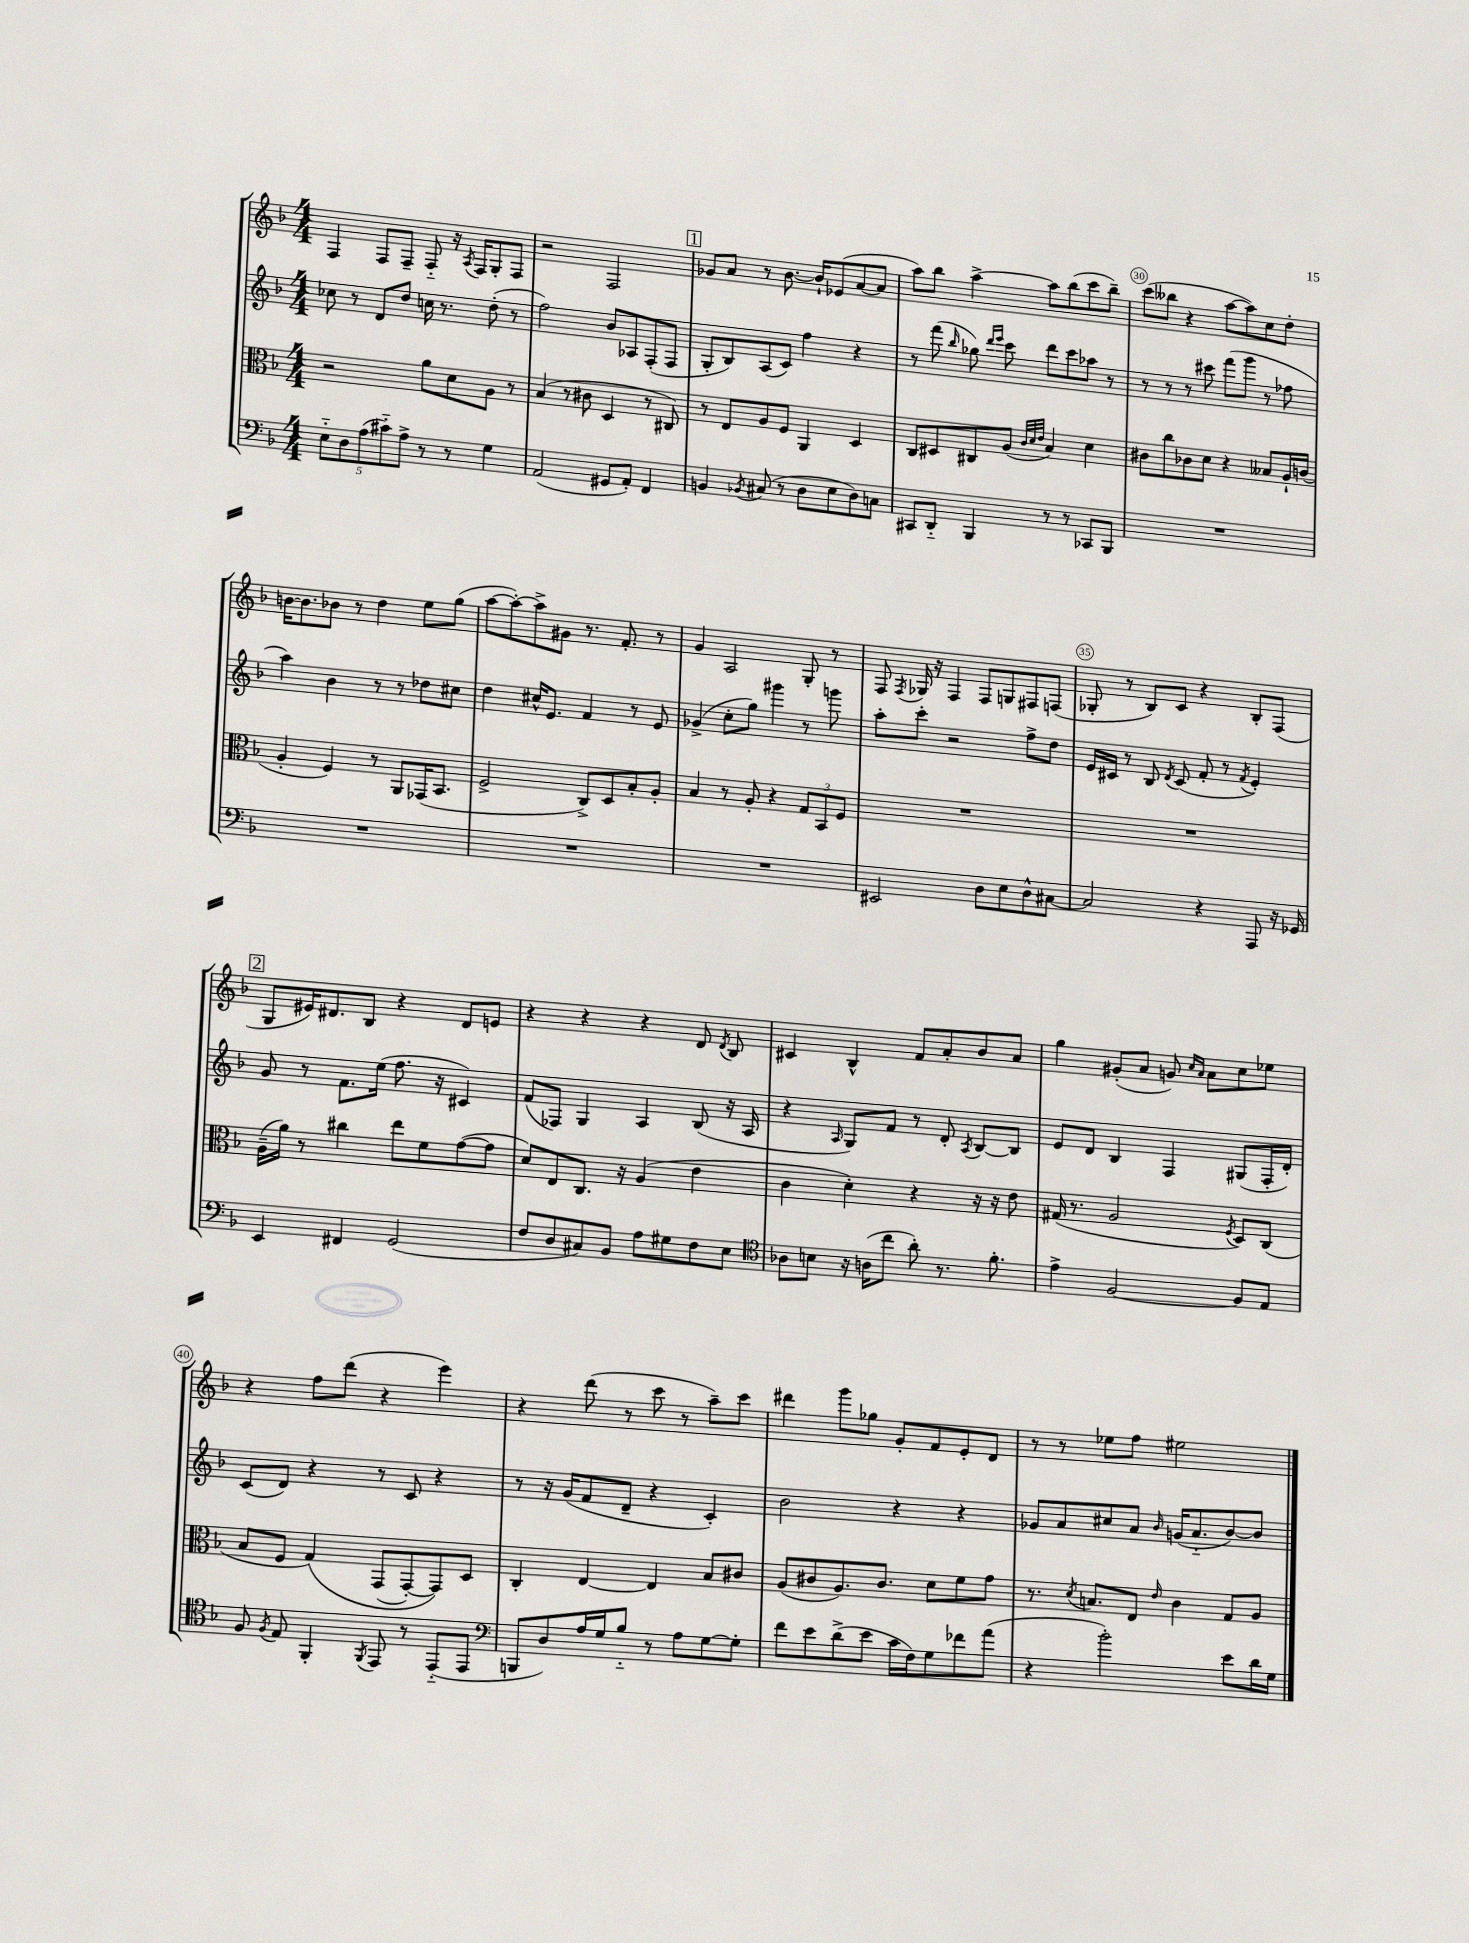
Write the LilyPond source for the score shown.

<<
\new StaffGroup <<
\new Staff = "s0" {
    \clef treble \key f \major \numericTimeSignature \time 4/4
    \autoBeamOff f4 f8[ f8]-- f8-_ r16 \acciaccatura { a8 } f16[ g8-. f8] |
    r2 f2 |
    \mark \markup { \box "1" } ges'8[ a'8] r8 bes'8.~ bes'16[-! ees'8( a'8~ a'8] |
    a''8[) bes''8] a''4~-> a''8[ bes''8( c'''8 bes''8]--) |
    c'''8[( beses''8] r4 a''8[~ a''8) c''8 d''8]-. |
    b'16[~ b'8. bes'8] r8 d''4 e''8[ g''8]( |
    a''8[~ a''8~-.) a''8-> gis'8] r8. f'8.-. r8 |
    g'4 a2 g8-. r8 |
    f8 \acciaccatura { f8 } ges16 r16 f4 f8[ g8 fis8 f8]( |
    ges8-. r8 bes8[) c'8] r4 bes8[-. f8]( |
    \mark \markup { \box "2" } g8[ eis'16) dis'8. bes8] r4 dis'8[ e'8] |
    r4 r4 r4 d'8 \acciaccatura { d'8 } bes8 |
    cis'4 bes4-^ f'8[ a'8-. bes'8 a'8] |
    g''4 gis'8[-.( a'8] g'8) \grace { c''16[ a'16] } a'8[ c''8 ees''8] |
    r4 f''8[ d'''8]( r4 e'''4) |
    r4 d'''8( r8 c'''8 r8 a''8[--) c'''8] |
    dis'''4 g'''8[ ges''8] g'8[-. f'8 e'8-. d'8] |
    r8 r8 ees''8[ f''8] eis''2 \bar "|." |
}
\new Staff = "s1" {
    \clef treble \key f \major \numericTimeSignature \time 4/4
    \autoBeamOff ces''8 r8 d'8[ d''8] c''16 r8. d''8-.( r8 |
    f''2) bes'8[ aes8 f8-.( f8] |
    \mark \markup { \box "1" } g8[-. bes8) a8( c'8]) f''4 r4 |
    r8 f'''8( \grace { bes''16 } ges''8) \grace { d'''16[ e'''16] } c'''8 d'''8[ c'''8 aes''8] r8 |
    r8 r8 r8 cis'''8 f'''8[( g'''8] r8 fes''8 |
    a''4) bes'4 r8 r8 des''8[ cis''8] |
    d''4 cis''16[-^ e'8.] f'4 r8 e'8 |
    ges'4->( c''8[-. g''8]) gis'''4 r8 g'''8 |
    a''8[-. c'''8]-. r2 f''8[-> d''8] |
    e'16[ cis'16] r8 bes8 \acciaccatura { d'8 } cis'8( f'8-. r8 \acciaccatura { f'8 } e'4-.) |
    \mark \markup { \box "2" } g'8 r8 f'8.[ e''16]( f''8. r16 cis'4) |
    f'8[( fes8]) g4 a4 bes8( r16 a16 |
    r4 \grace { a16 } g8[) f'8] r8 d'8-. \acciaccatura { a8 } bes8[~ bes8] |
    e'8[ d'8] bes4 f4 gis8[( f16-. d'16]-.) |
    c'8[( d'8]) r4 r8 c'8 r4 |
    r8 r16 g'16[( f'8 d'8]-- r4 c'4-.) |
    bes'2 r4 r4 |
    ges'8[ a'8 cis''8 a'8] \grace { bes'16 } g'16[( a'8.-_ bes'8~) bes'8] \bar "|." |
}
\new Staff = "s2" {
    \clef alto \key f \major \numericTimeSignature \time 4/4
    \autoBeamOff r2 a'8[ d'8 a8] r8 |
    bes4( r8 cis'8 d4 r8 cis8) |
    \mark \markup { \box "1" } r8 e8[ a8 f8] a,4 d4 |
    c8[ dis8 cis8 a8]( \grace { c'32[ d'32 e'32] } bes4) d'4 |
    cis'8[ c''8 ces'8 d'8] r4 beses8[ a16-! c'16]( |
    a4-. f4) r8 a,8[ ges,16( bes,8.] |
    f2-> c8[->) d8 bes8-. a8]-. |
    bes4 r8 a8-. r4 \tuplet 3/2 { g8[ bes,8 f8] } |
    R1 |
    R1 |
    \mark \markup { \box "2" } a16[--( a'16]) r8 cis''4 e''8[ f'8 g'8~( g'8] |
    d'8[) e8 c8.] r16 a4( e'4 |
    c'4 d'4-.) r4 r16 r16 e'8 |
    gis16( r8. a2 \acciaccatura { f8 } d8[) c8]( |
    bes8[ f8] g4)\( g,8[( g,8~-.) g,8\) d8] |
    c4-. e4~ e4 bes8[ cis'8] |
    a8[( cis'8 a8.) cis'8.] d'8[ f'8 g'8] |
    r8. \acciaccatura { d'8 } b8.[ e8] \grace { e'16 } c'4 g8[ a8] \bar "|." |
}
\new Staff = "s3" {
    \clef bass \key f \major \numericTimeSignature \time 4/4
    \autoBeamOff \tuplet 5/4 { e8[-_ d8 a8( cis'8-_) a8]-> } r8 r8 g4 |
    a,2( gis,8[ a,8]-.) f,4 |
    \mark \markup { \box "1" } b,4 \acciaccatura { bes,8 } cis8( r8 d8[ e8 d8) c8] |
    cis,8[ d,8]-_ bes,,4 r8 r8 ces,8[ bes,,8] |
    R1 |
    R1 |
    R1 |
    R1 |
    eis,2 d8[ e8 d8-^ cis8]~ |
    cis2 r4 a,,8 r16 ges,16 |
    \mark \markup { \box "2" } e,4 fis,4 g,2( |
    f8[ d8 cis8) bes,8] a8[ gis8 f8 e8] |
    \clef tenor aes8[ b8] r16 a16[( c''8] a'8-.) r8. f'8.-. |
    e'4-> f2~ f8[ e8] |
    f8 \acciaccatura { f8 } e8 f,4-. \acciaccatura { f,8 } e,8 r8 e,8[-_( e,8] |
    \clef bass b,,8[ d8) a16 g16 bes8]-_ r8 a8[ g8~ g8]-. |
    f'8[ e'8 d'8->( e'8] c'16[ f16) g8 fes'8 a'8]( |
    r4 bes'2-.) e'8[ d'16 g16] \bar "|." |
}
>>
>>
\layout { \context { \Score currentBarNumber = #26 \override BarNumber.break-visibility = ##(#f #t #t) barNumberVisibility = #(every-nth-bar-number-visible 5) \override BarNumber.stencil = #(make-stencil-circler 0.1 0.3 ly:text-interface::print) } }
